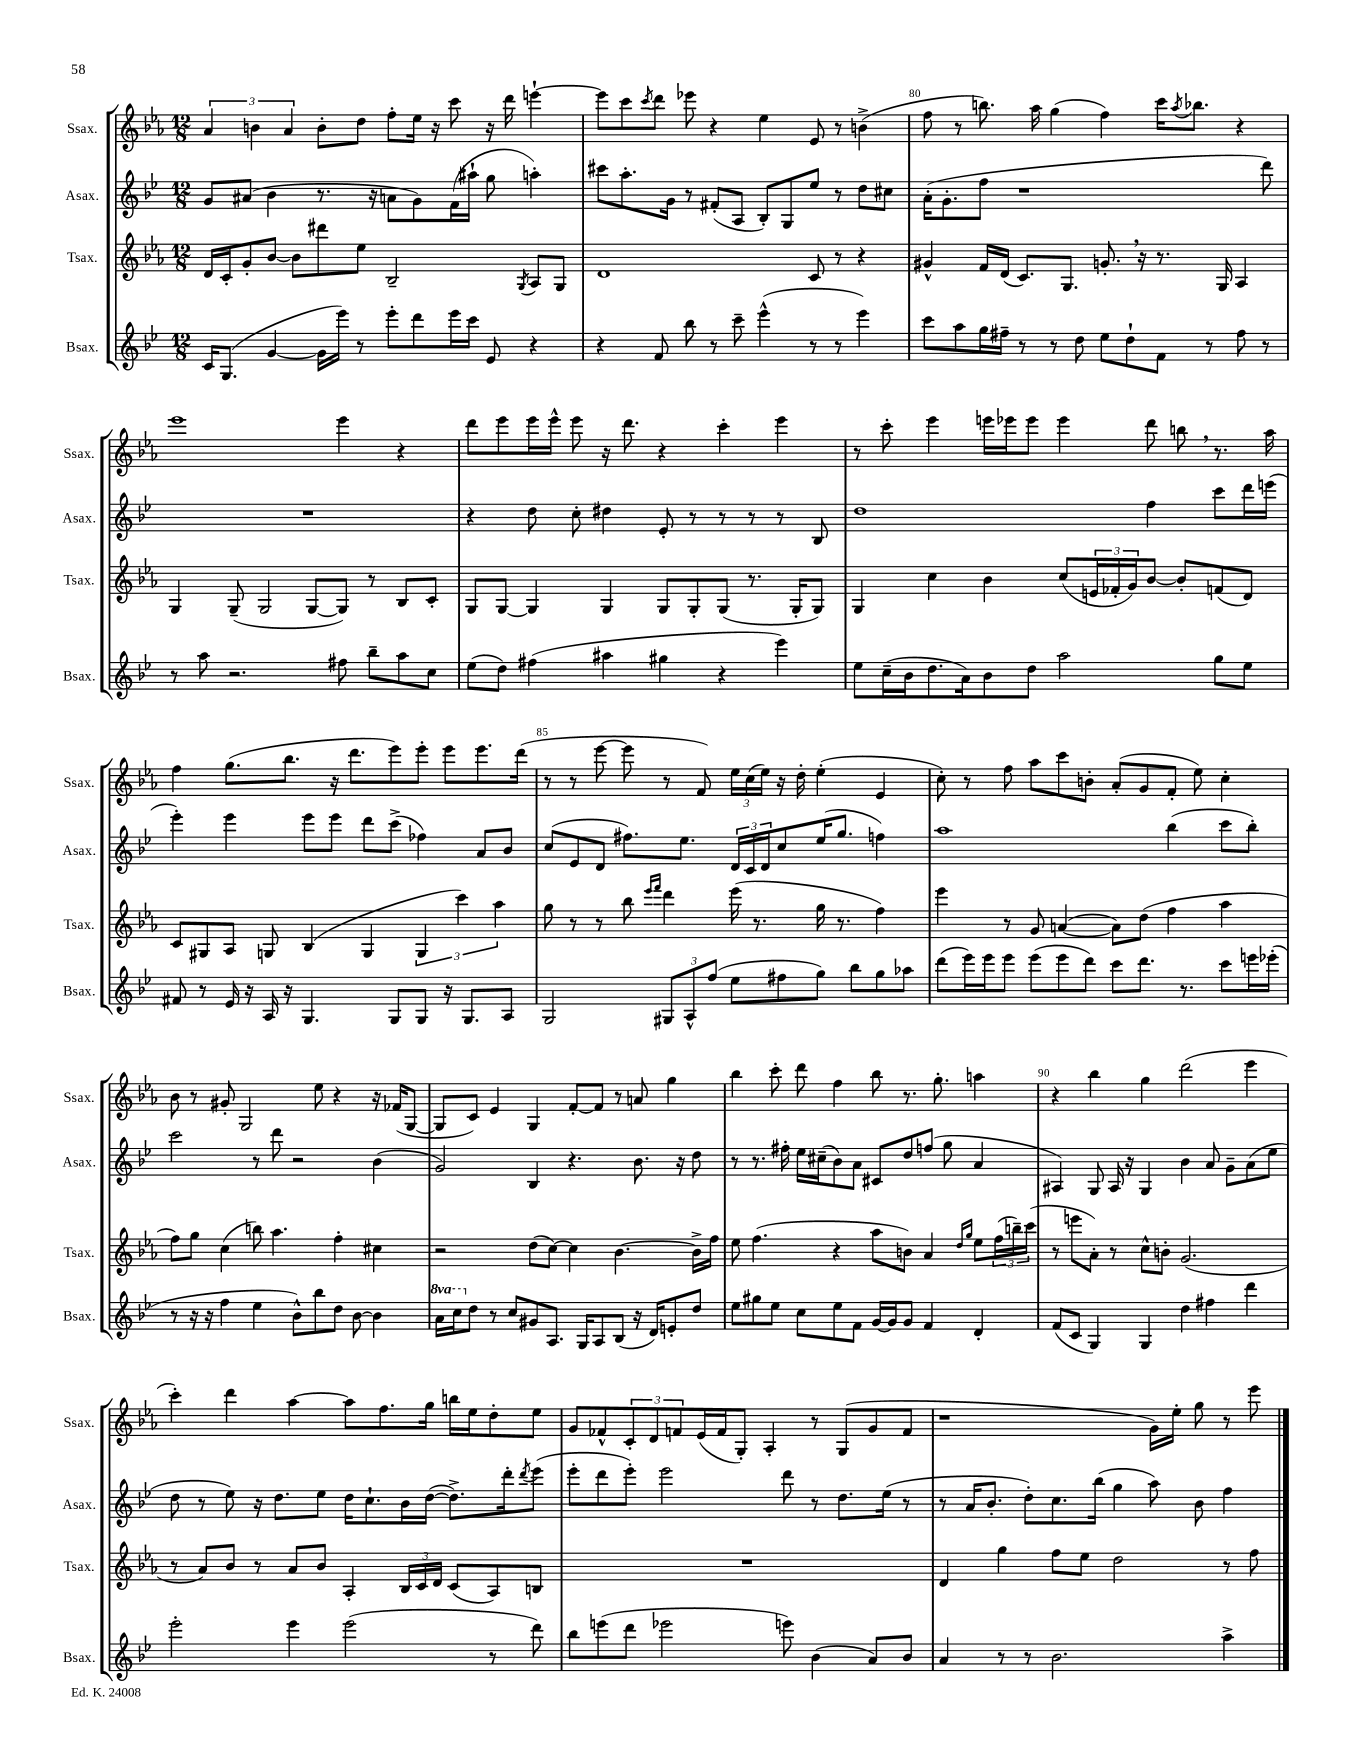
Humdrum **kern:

**kern	**kern	**kern	**kern
*part4	*part3	*part2	*part1
*staff4	*staff3	*staff2	*staff1
*I"Bsax.	*I"Tsax.	*I"Asax.	*I"Ssax.
*I'Bsax.	*I'Tsax.	*I'Asax.	*I'Ssax.
*clefG2	*clefG2	*clefG2	*clefG2
*k[b-e-]	*k[b-e-a-]	*k[b-e-]	*k[b-e-a-]
*M12/8	*M12/8	*M12/8	*M12/8
=78	=78	=78	=78
16c/KL	16d/LL	8g/L	6a-/
(8.G/J	16c'/J	.	.
.	8g'/	(8a#X/J	.
.	.	.	6bn\
[4g/	[8b-/J	4b-\	.
.	.	.	6a-/
.	8b-\L]	.	.
16g\LL]	8ddd#X\	8.r	8b'\L
16eee-\JJ)	.	.	.
8r	8ee-\J	.	8dd\J
.	.	16r	.
8eee-'\L	2B-~/	8an\L	8ff'\L
8ddd\	.	8g\)	16ee-\Jk
.	.	.	16r
16eee-\L	.	(16f\L	8ccc\
16ccc\JJ	.	16aa#X`\JJ	.
8e-/	.	8gg\	16r
.	.	.	16ddd\
.	8qG/	.	.
4r	8A-/L	4aan'\)	[4eeen`\
.	8G/J	.	.
=79	=79	=79	=79
4r	1d	8ccc#X\L	8eee\L]
.	.	8.aa'\	8ccc\
.	.	.	8qccc/
8f/	.	.	8ddd\J
.	.	16g\Jk	.
8bb-\	.	8r	8eee-X\
8r	.	(8f#X'/L	4r
8ccc~\	.	8A/J	.
(4eee-^^\	.	8B-'/L)	4ee-\
.	.	8G/	.
8r	8c/	8ee-/J	8e-/
8r	8r	8r	8r
4eee-\)	4r	8dd\L	(4bn^\
.	.	8cc#X\J	.
=80	=80	=80	=80
8ccc\L	4g#X^^/	(16a'\KL	8ff\
.	.	8.g'\	.
8aa\	.	.	8r
16gg\L	16f/LL	8ff\J	8.bbn\)
16ff#X~\JJ	(16d/JJ	.	.
8r	8.c/L)	1r	.
.	.	.	16aa-\
8r	.	.	(4gg\
.	8.G/J	.	.
8dd\	.	.	.
8ee-\L	8.gn',/	.	4ff\)
8dd`\	.	.	.
.	16r	.	.
8f\J	8.r	.	16ccc\KL
.	.	.	8qaa-/
.	.	.	8.bb-X\J
8r	.	.	.
.	16G/	.	.
8ff#\	4A-/	.	4r
8r	.	8ddd\)	.
!!LO:LB:g=z
=81	=81	=81	=81
8r	4G/	1.r	1eee-
8aa\	.	.	.
2.r	(8G~/	.	.
.	2G/	.	.
.	[8G/L	.	.
8ff#X\	8G/J])	.	4eee-\
8bb-~\L	8r	.	.
8aa\	8B-/L	.	4r
8cc\J	8c'/J	.	.
=82	=82	=82	=82
(8ee-\L	8G/L	4r	8ddd\L
8dd\J)	[8G/J	.	8eee-\
(4ff#X\	4G/]	8dd\	16eee-\L
.	.	.	16eee-^^\JJ
.	.	8cc'\	8eee-\
4aa#X\	4G/	4dd#X\	16r
.	.	.	8.ddd\
4gg#X\	8G/L	8e-'/	4r
.	8G'/	8r	.
4r	(8G/J	8r	4ccc'\
.	8.r	8r	.
4eee-\)	.	8r	4eee-\
.	16G'/KL	.	.
.	8G/J)	8B-/	.
=83	=83	=83	=83
8ee-\L	4G/	1dd	8r
(16cc~\L	.	.	8ccc'\
16b-\J	.	.	.
8.dd\	4cc\	.	4eee-\
16a\k)	.	.	.
8b-\	4b-\	.	16eeen\LL
.	.	.	16eee-X\J
8dd\J	.	.	8eee-\J
2aa\	(8cc/L	.	4eee-\
.	24en/L	.	.
.	24f-X'/	.	.
.	24g/J)	.	.
.	[8b-/J	4ff\	8ddd\
.	8b-'/L]	.	8bbn,\
8gg\L	(8fn/	8ccc\L	8.r
8ee-\J	8d/J)	16ddd\L	.
.	.	(16eeen\JJ	16aa-\
!!LO:LB:g=z
=84	=84	=84	=84
8f#X/	8c/L	4eee-'\)	4ff\
8r	8G#X/	.	.
16e-/	8A-/J	4eee-\	(8.gg\L
16r	.	.	.
16A/	8Gn/	.	.
16r	.	.	8.bb-\J
4.G/	(4B-/	8eee-\L	.
.	.	8eee-\J	16r
.	.	.	8.ddd\L
.	4G/	8ddd\L	.
8G/L	.	(8ccc^\J	8eee-\)
8G/J	6G/	4ff-X\)	8eee-'\J
16r	.	.	8eee-\L
.	6ccc\)	.	.
8.G/L	.	.	.
.	.	8a/L	8.eee-\
.	6aa-\	.	.
8A/J	.	8b-/J	.
.	.	.	(16ddd\Jk
=85	=85	=85	=85
2G/	8gg\	(8cc/L	8r
.	8r	8e-/	8r
.	8r	8d/J	[8eee-\
.	8bb-\	8.ff#X\L)	8eee-\]
.	16qqeee-/LL	.	.
.	16qqfff/JJ	.	.
12G#X/L	4ddd\	.	8r
.	.	8.ee-\J	.
12A^^/	.	.	.
.	.	.	8f/)
(12ff/J	.	.	.
8ee-\L	(16eee-\	24d/LL	24ee-\LL
.	.	24c/	(24cc\
.	8.r	.	.
.	.	24d/J	24ee-\JJ)
8ff#X\	.	8cc/	16r
.	.	.	16dd'\
8gg\J)	16gg\	(16ee-/K	(4ee-'\
.	8.r	8.gg/J	.
8bb-\L	.	.	.
8gg\	4ff\)	4ffn\)	4e-/
8aa-X\J	.	.	.
=86	=86	=86	=86
(8ddd\L	4eee-\	1aa	8cc'\)
16eee-\L)	.	.	8r
16eee-\J	.	.	.
8eee-\J	8r	.	8ff\
(8eee-\L	8g/	.	8aa-\L
8eee-\	([4an/	.	8ccc\
8ddd\J)	.	.	8bn'\J
8ccc\L	8a\L])	.	(8a-'/L
8.ddd\J	(8dd\J	.	8g/
.	4ff\	(4bb-\	8f'/J
8.r	.	.	.
.	.	.	8ee-\)
8ccc\L	4aa-\	8ccc\L	4cc'\
16eeen\L	.	8bb-'\J)	.
(16eee-X'\JJ	.	.	.
!!LO:LB:g=z
=87	=87	=87	=87
8r	8ff\L)	2ccc\	8b-\
16r	8gg\J	.	8r
16r	.	.	.
4ff\	(4cc\	.	8g#X'/
.	.	.	2G/
4ee-\	8bbn\)	8r	.
.	4.aa-\	8ddd\	.
8b-^^\L)	.	2r	.
8bb-\	.	.	8ee-\
8dd\J	4ff'\	.	4r
[8b-\	.	.	.
4b-\]	4cc#X\	(4b-\	16r
.	.	.	(16f-X/KL
.	.	.	[8G/J
=88	=88	=88	=88
*8va	*	*	*
16aa\LL	2r	2g/)	8G/L]
16ccc\J	.	.	.
*X8va	*	*	*
8dd\J	.	.	8c/J)
8r	.	.	4e-/
8cc/L	.	.	.
8g#X/	(8dd\L	4B-/	4G/
8.A/J	[8cc\J)	.	.
.	4cc\]	4.r	[8f'/L
16G/KL	.	.	.
8A/	.	.	8f/J]
(8B-/J	[4.b-\	.	8r
16r	.	8.b-\	8an/
16d/KL)	.	.	.
8en'/	.	.	4gg\
.	.	16r	.
8dd/J	16b-^\LL]	8dd\	.
.	16ff\JJ	.	.
=89	=89	=89	=89
8ee-\L	8ee-\	8r	4bb-\
8gg#X\	(4.ff\	8.r	.
8ee-\J	.	.	8ccc'\
.	.	16ff#X'\	.
8cc\L	.	16ee-\LL	8ddd\
.	.	(16cc#X~\J	.
8ee-\	4r	8b-\)	4ff\
8f\J	.	8a\J	.
[16g/LL	8aa-\L	8c#X/L	8bb-\
16g/J]	.	.	.
8g/J	8bn\J)	8dd/	8.r
4f/	4a-/	(8ffn/J	.
.	.	.	8.gg'\
.	.	8gg\	.
.	16qqdd/LL	.	.
.	16qqgg/JJ	.	.
4d'/	8ee-\L	4a/	4aan\
.	(24ff\L	.	.
.	24bbn~\)	.	.
.	(24ccc\JJ	.	.
=90	=90	=90	=90
(8f/L	8r	4A#X/)	4r
8c/J	8eeen\L	.	.
4G/)	8a-'\J)	8G/	4bb-\
.	8r	16A#/	.
.	.	16r	.
4G/	8cc^^\L	4G/	4gg\
.	8bn'\J	.	.
4dd\	(2.g/	4b-\	(2ddd\
4ff#X\	.	8a/	.
.	.	8g~\L	.
4ddd\	.	(8a\	4eee-\
.	.	8ee-\J	.
!!LO:LB:g=z
=91	=91	=91	=91
2eee-'\	8r	8dd\	4ccc'\)
.	8a-/L)	8r	.
.	8b-/J	8ee-\)	4ddd\
.	8r	16r	.
.	.	8.dd\L	.
4eee-\	8a-/L	.	[4aa-\
.	8b-/J	8ee-\J	.
(2eee-\	4A-'/	16dd\KL	8aa-\L]
.	.	8.cc`\	.
.	.	.	8.ff\
.	24B-/LL	16b-\L	.
.	24c/	.	.
.	.	([16dd\JJ	16gg\Jk
.	24d/JJ	.	.
.	(8c/L	8.dd^\L])	16bbn\LL
.	.	.	16ee-\J
8r	8A-/)	.	8dd'\
.	.	16ddd'\k	.
.	.	8qddd/	.
8ddd\)	8Bn/J	(8eee-\J	8ee-\J
=92	=92	=92	=92
8bb-\L	1.r	8eee-'\L	8g/L
(8eeen\	.	8ddd\	8f-X^^/
8ddd\J	.	8eee-'\J)	12c'/
.	.	.	12d/
2eee-X\	.	2eee-\	.
.	.	.	12fn/
.	.	.	(16e-/L
.	.	.	16f/J
.	.	.	8G'/J)
.	.	.	4A-'/
8eeen\)	.	8ddd\	.
(4b-\	.	8r	8r
.	.	8.dd\L	(8G/L
8a/L)	.	.	8g/
.	.	(16ee-\Jk	.
8b-/J	.	8r	8f/J
=93	=93	=93	=93
4a/	4d/	8r	1r
.	.	16a/KL	.
.	.	8.b-'/J	.
8r	4gg\	.	.
8r	.	8dd'\L)	.
2.b-\	8ff\L	8.cc\	.
.	8ee-\J	.	.
.	.	(16bb-\Jk	.
.	2dd\	4gg\	.
.	.	8aa\)	16g\LL)
.	.	.	16ee-'\JJ
.	.	8b-\	8gg\
4aa^\	8r	4ff\	8r
.	8ff\	.	8eee-\
==	==	==	==
*-	*-	*-	*-
